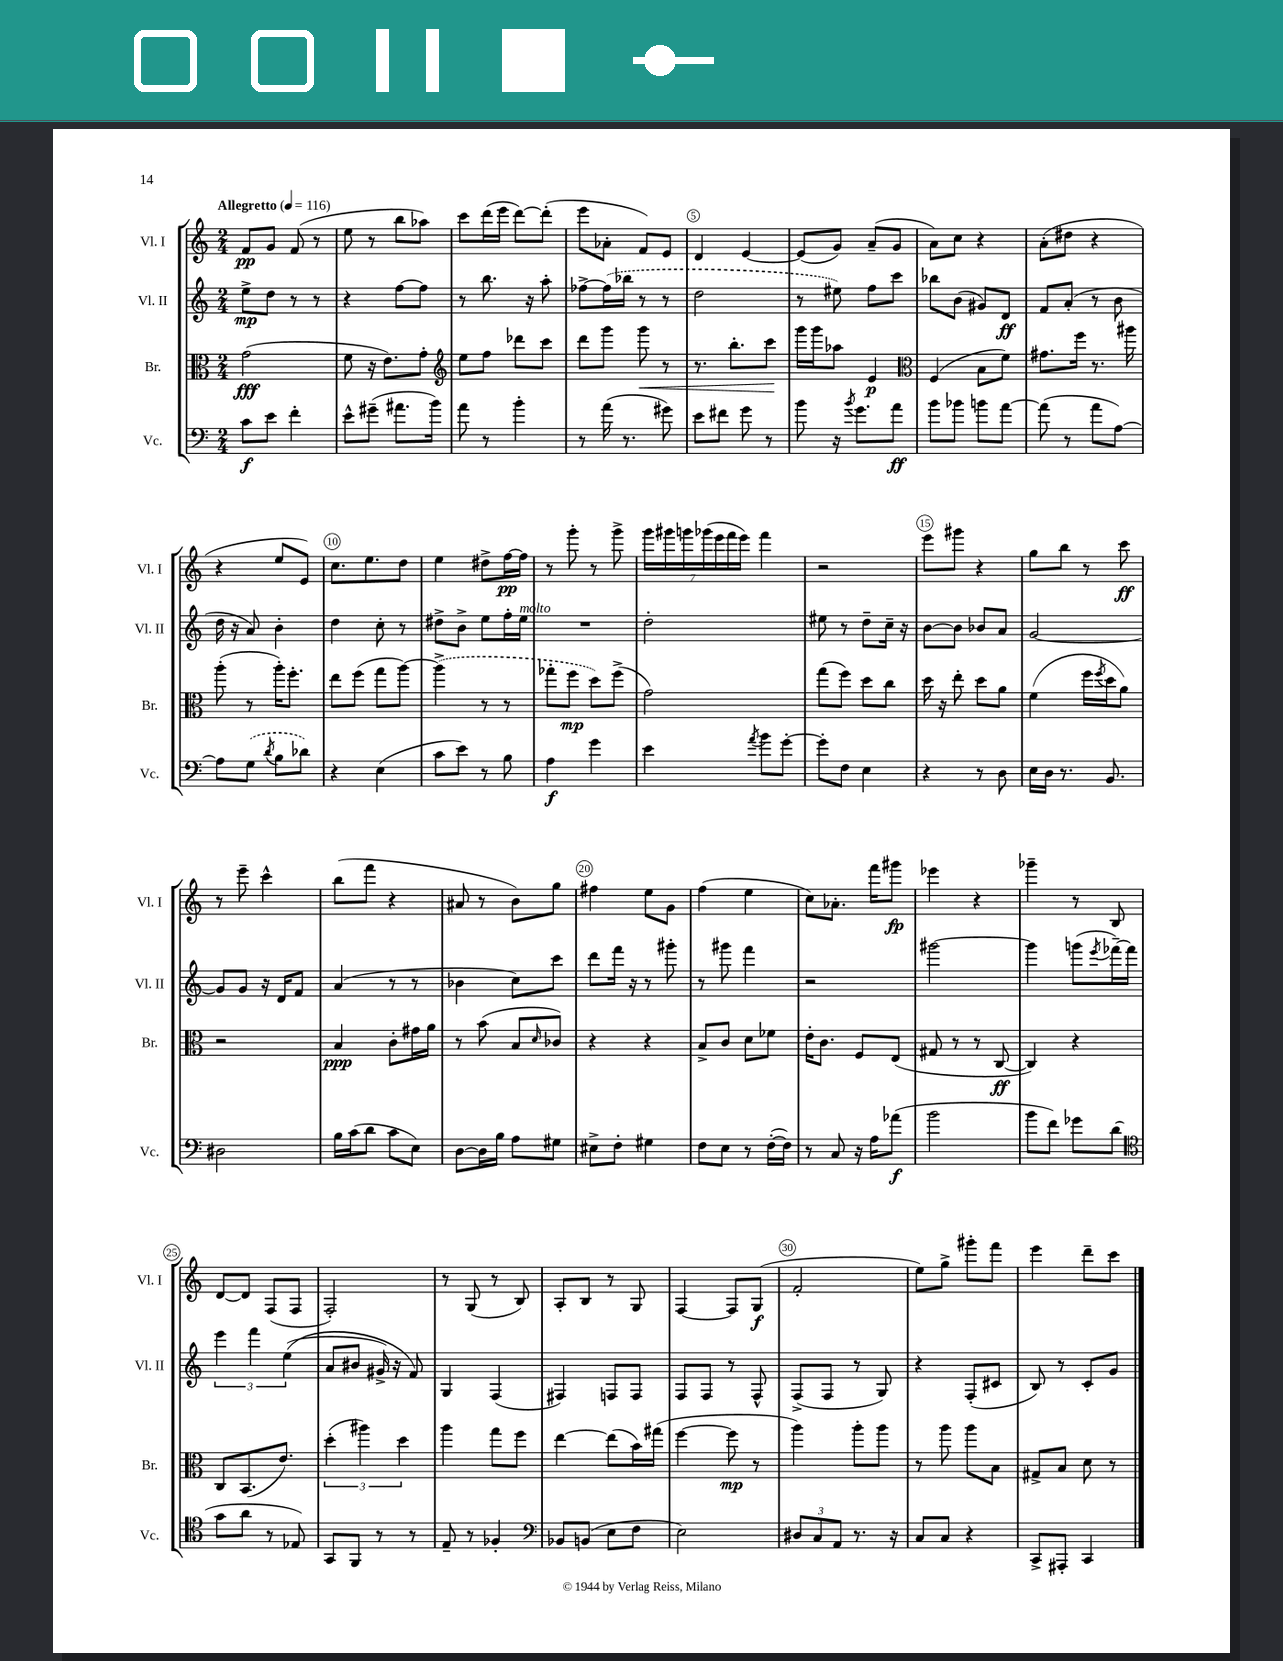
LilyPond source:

<<
\new StaffGroup <<
\new Staff = "s0" \with { instrumentName = "Vl. I" shortInstrumentName = "Vl. I" } {
    \clef treble \key c \major \numericTimeSignature \time 2/4 \tempo "Allegretto" 4 = 116
    f'8\pp g'8 f'8( r8 |
    e''8 r8 b''8 aes''8) |
    c'''8 d'''16( e'''16 d'''8~) d'''8-.( |
    e'''8 aes'8-. f'8) e'8 |
    d'4 e'4~ |
    e'8( g'8) a'8--( g'8 |
    a'8) c''8 r4 |
    a'8-.( dis''8 r4 |
    r4 e''8 e'8) |
    c''8. e''8. d''8 |
    e''4 dis''8-> f''16~\pp f''16 |
    r8 g'''8-. r8 g'''8-> |
    \tuplet 7/4 { g'''16 gis'''16 g'''16 ges'''16( e'''16 f'''16 e'''16) } f'''4 |
    r2 |
    e'''8 gis'''8 r4 |
    g''8 b''8 r8 c'''8\ff |
    r8 e'''8-- c'''4-^ |
    b''8( f'''8 r4 |
    ais'8 r8 b'8) g''8 |
    fis''4 e''8 g'8 |
    f''4( e''4 |
    c''8) aes'8.-. f'''16 gis'''8\fp |
    ees'''4 r4 |
    ges'''4-- r8 b8 |
    d'8~ d'8 f8( f8 |
    f2-.) |
    r8 g8( r8 b8) |
    a8-. b8 r8 g8 |
    f4~ f8 g8\f( |
    f'2-. |
    e''8) g''8-> gis'''8-. f'''8 |
    e'''4 d'''8-- c'''8 \bar "|." |
}
\new Staff = "s1" \with { instrumentName = "Vl. II" shortInstrumentName = "Vl. II" } {
    \clef treble \key c \major \numericTimeSignature \time 2/4
    e''8->\mp d''8 r8 r8 |
    r4 f''8~ f''8 |
    r8 b''8. r16 a''8-. |
    fes''8~-> \once \slurDashed fes''16( bes''16 r8 r8 |
    d''2 |
    r8 eis''8) f''8 c'''8 |
    bes''8 b'8( gis'8) d'8\ff |
    f'8 a'8-.( r8 b'8 |
    d''16 r16 a'8) b'4-. |
    d''4 c''8-. r8 |
    dis''8-> b'8-> e''8 f''16-. e''16^\markup { \italic "molto" } |
    R2 |
    d''2-. |
    eis''8 r8 d''8-- c''16-- r16 |
    b'8~ b'8 bes'8 a'8 |
    g'2~ |
    g'8 g'8 r16 d'16 f'8 |
    a'4( r8 r8 |
    bes'4 c''8) c'''8 |
    d'''8 f'''16 r16 r8 gis'''8-. |
    r8 gis'''8 f'''4 |
    r2 |
    gis'''2~ |
    gis'''4 g'''8( \acciaccatura { e'''8 } fes'''16~--) fes'''16 |
    \tuplet 3/2 { e'''4 f'''4 e''4(\( } |
    a'8 bis'8 gis'16->) r16 f'8\) |
    g4 f4( |
    fis4) f8 f8 |
    f8 f8 r8 f8-^ |
    f8->( f8 r8 g8) |
    r4 f8-.( cis'8 |
    b8) r8 c'8-. g'8 \bar "|." |
}
\new Staff = "s2" \with { instrumentName = "Br." shortInstrumentName = "Br." } {
    \clef alto \key c \major \numericTimeSignature \time 2/4
    g'2\fff( |
    f'8 r16 e'8.) g'8-. |
    \clef treble e''8 f''8 des'''8 c'''8 |
    d'''8 g'''8 g'''8\< r8 |
    r8. b''8.-. c'''8\! |
    g'''16 g'''16 aes''8 e'4\p |
    \clef alto f4( b8 f'8) |
    gis'8. f''16 r8. ais''16 |
    a''8-.( r8 a''16-.) f''8.-. |
    e''8 f''8( g''8 a''8~) |
    \once \slurDashed a''4->( r8 r8 |
    ges''8-. f''8\mp d''8) f''8->( |
    g'2) |
    g''8( f''8) d''8 c''8 |
    d''16 r16 e''8-. d''8 a'8 |
    f'4( f''16 \acciaccatura { f''8 } d''16 a'8) |
    r2 |
    b4\ppp c'8-. gis'16 a'16 |
    r8 b'8( b8 \grace { d'16 } ces'8) |
    r4 r4 |
    b8-> c'8 d'8 fes'8 |
    e'16-. c'8. f8 e8( |
    gis8 r8 r8 c8~\ff |
    c4) r4 |
    c8 b,8.( e'8.) |
    \tuplet 3/2 { d''4-.( ais''4) d''4 } |
    a''4 g''8 f''8 |
    e''4~ e''8( b'16) gis''16( |
    f''4~ f''8\mp r8 |
    a''4) a''8-. a''8 |
    r8 a''8 a''8 b8 |
    gis8-> b8 d'8 r8 \bar "|." |
}
\new Staff = "s3" \with { instrumentName = "Vc." shortInstrumentName = "Vc." } {
    \clef bass \key c \major \numericTimeSignature \time 2/4
    c'8\f e'8 f'4-. |
    e'8-^ gis'8--( ais'8. b'16) |
    a'8 r8 b'4-. |
    r8 a'16( r8. gis'8) |
    e'8 fis'8 g'8 r8 |
    b'8 r16 \acciaccatura { b'8 } g'8. a'8\ff |
    b'8 bes'8 b'8 a'8~ |
    a'8( r8 a'8 a8~) |
    a8 \once \slurDashed g8( \acciaccatura { d'8 } b8 des'8) |
    r4 e4( |
    c'8 e'8) r8 b8 |
    a4\f g'4 |
    e'4 \acciaccatura { a'8 } b'8 g'8~-. |
    g'8-. f8 e4 |
    r4 r8 d8 |
    e16 d16 r8. b,8. |
    dis2 |
    b16 c'16( d'8 c'8 e8) |
    d8~ d16 b16 a8 gis8 |
    eis8-> f8-. gis4 |
    f8 e8 r8 f16~-.( f16) |
    r8 c8 r16 a16 aes'8\f( |
    b'2 |
    b'8 f'8) ges'8 d'8( |
    \clef tenor g'8 a'8 r8 ees8) |
    g,8 f,8 r8 r8 |
    e8-- r8 fes4-. |
    \clef bass bes,8 b,8( e8 f8 |
    e2) |
    \tuplet 3/2 { dis8 c8 a,8 } r8. r16 |
    c8 c8 r4 |
    c,8-> ais,,8-. c,4 \bar "|." |
}
>>
>>
\layout { \context { \Score \override BarNumber.break-visibility = ##(#f #t #t) barNumberVisibility = #(every-nth-bar-number-visible 5) \override BarNumber.stencil = #(make-stencil-circler 0.1 0.3 ly:text-interface::print) } }
